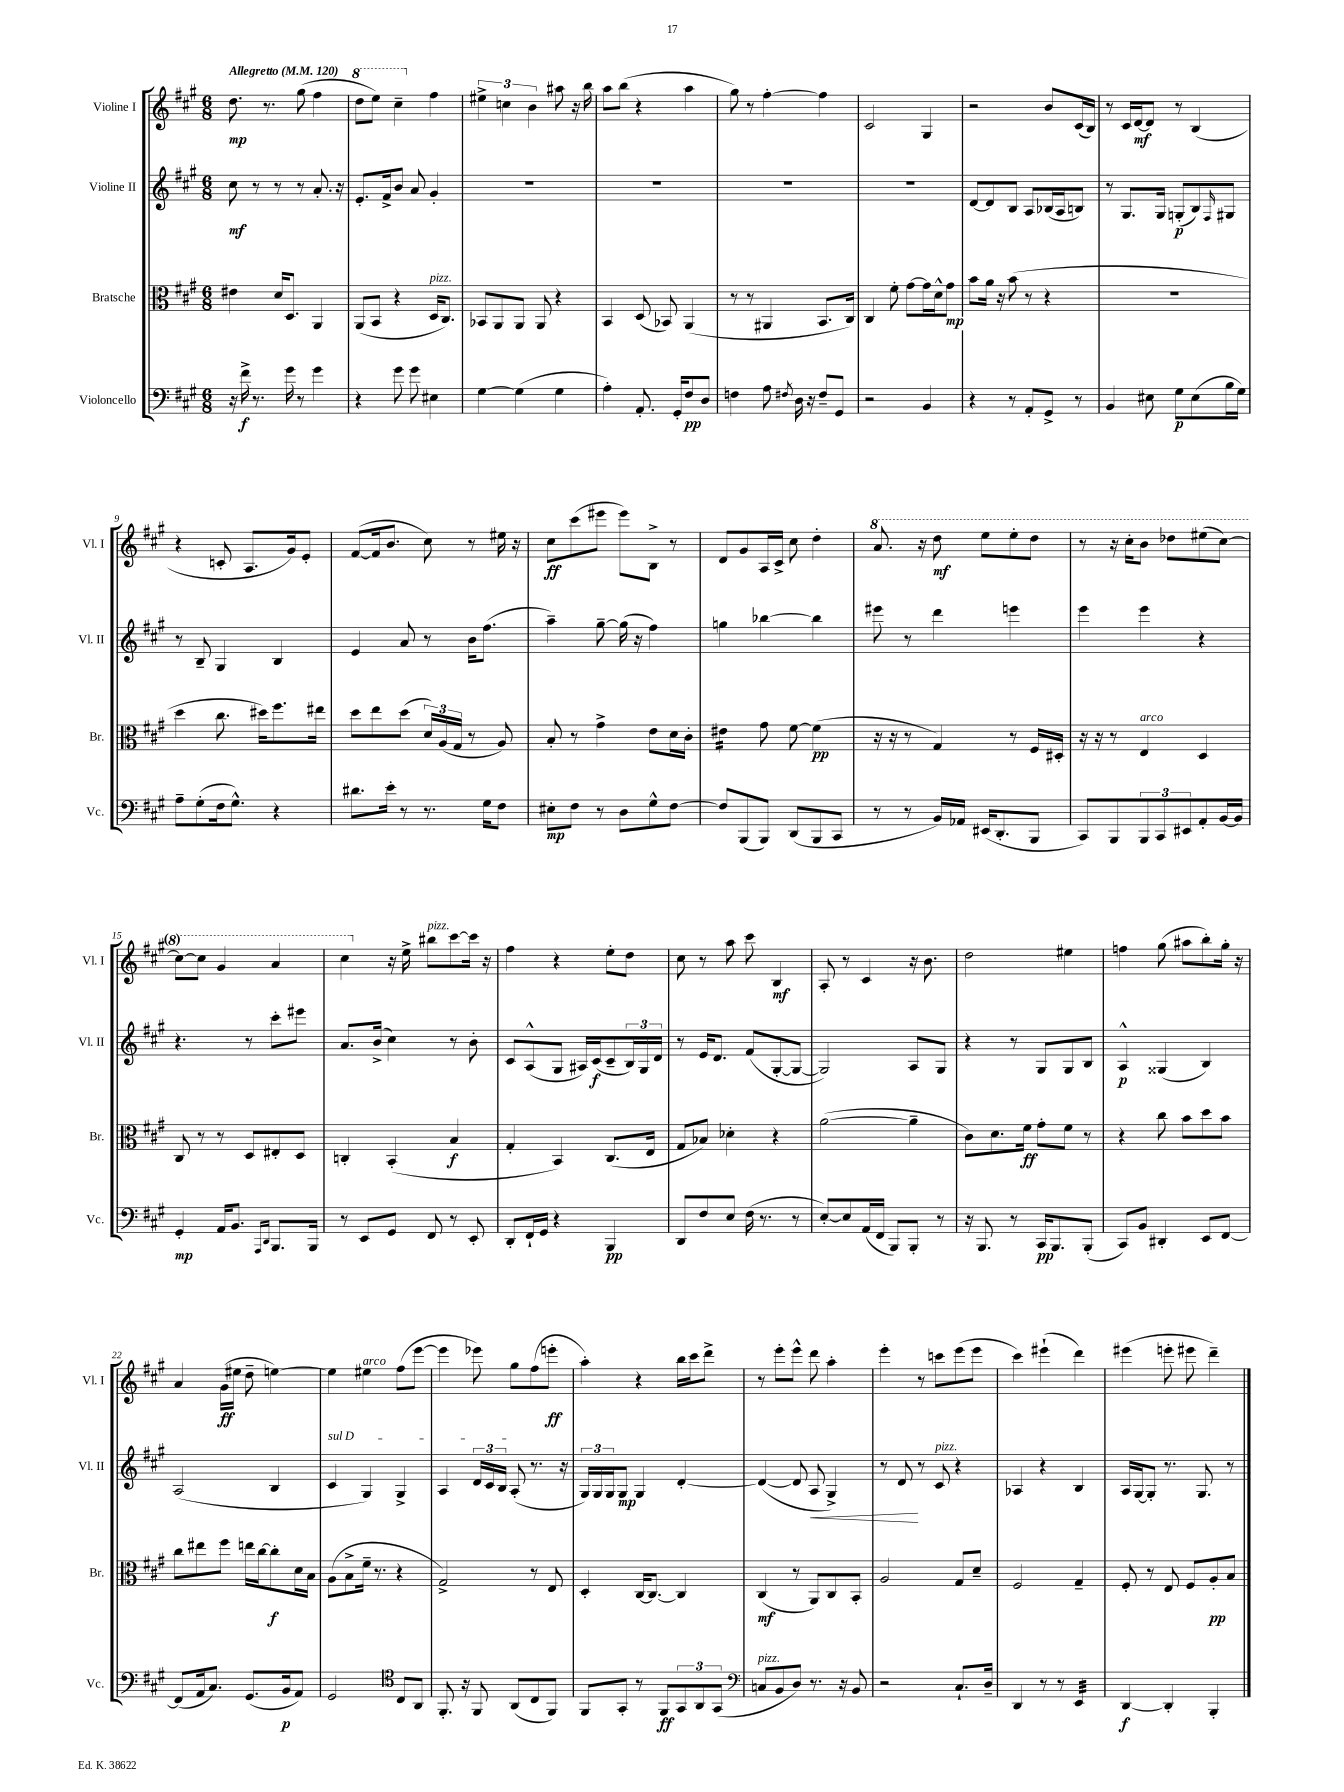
<<
\new StaffGroup <<
\new Staff = "s0" \with { instrumentName = "Violine I" shortInstrumentName = "Vl. I" } {
    \clef treble \key a \major \numericTimeSignature \time 6/8 \tempo "Allegretto" 4 = 120
    d''8.\mp r8. gis''8( fis''4 |
    \ottava #1 d'''8 e'''8) cis'''4-- \ottava #0 fis''4 |
    \tuplet 3/2 { eis''4-> c''4 b'4 } ais''8 r16 b''16 |
    a''8 b''8( r4 a''4 |
    gis''8) r8 fis''4~-. fis''4 |
    cis'2 gis4 |
    r2 b'8 cis'16( b16) |
    r8 cis'16 d'16~\mf d'8 r8 b4( |
    r4 c'8-. a8. gis'16) e'8-. |
    fis'8~( fis'16 b'8. cis''8) r8 eis''16 r16 |
    cis''8\ff cis'''8( eis'''8 eis'''8) b8-> r8 |
    d'8 gis'8 a16 cis'16-> cis''8 d''4-. |
    \ottava #1 a''8. r16 d'''8\mf e'''8 e'''8-. d'''8 |
    r8 r16 cis'''16-. b''8 des'''8 eis'''8( cis'''8~) |
    cis'''8~ cis'''8 gis''4 a''4 |
    cis'''4 \ottava #0 r16 e''16-> bis''8^\markup { \italic "pizz." } cis'''8~ cis'''16 r16 |
    fis''4 r4 e''8-. d''8 |
    cis''8 r8 a''8 cis'''8 b4\mf |
    a8-. r8 cis'4 r16 b'8. |
    d''2 eis''4 |
    f''4 gis''8( ais''8 b''8-.) gis''16-. r16 |
    a'4 gis'16\ff( eis''16 d''8-- e''4~) |
    e''4 eis''4^\markup { \italic "arco" } fis''8( e'''8~ |
    e'''4 ees'''8) gis''8 fis''8( e'''8-.\ff |
    a''4-.) r4 b''16 cis'''16 d'''8-> |
    r8 e'''8-. e'''8-^ d'''8 a''4-. |
    e'''4-. r8 c'''8 e'''8( e'''8 |
    cis'''4) eis'''4-!( d'''4) |
    eis'''4( e'''8-. eis'''8 d'''4--) \bar "|." |
}
\new Staff = "s1" \with { instrumentName = "Violine II" shortInstrumentName = "Vl. II" } {
    \clef treble \key a \major \numericTimeSignature \time 6/8
    cis''8\mf r8 r8 r8 a'8.-. r16 |
    e'8.-. fis'16-> b'8 a'8 gis'4-. |
    R2. |
    R2. |
    R2. |
    R2. |
    d'8~ d'8 b8 a8 bes16( a16 b8) |
    r8 gis8. gis16 g8-.\p( b8) \grace { fis16 } gis8 |
    r8 b8-- gis4 b4 |
    e'4 a'8 r8 b'16 fis''8.( |
    a''4--) gis''8~-- gis''16( r16 fis''4) |
    g''4 bes''4~ bes''4 |
    eis'''8 r8 d'''4 e'''4 |
    e'''4 e'''4 r4 |
    r4. r8 cis'''8-. eis'''8 |
    a'8. b'16->( cis''4) r8 b'8-. |
    cis'8 a8-^( gis8 ais16) cis'16\f( cis'8-- \tuplet 3/2 { b16) gis16 d'16 } |
    r8 e'16 d'8. fis'8( gis8~-. gis8~ |
    gis2) a8 gis8 |
    r4 r8 gis8 gis8 b8 |
    a4-^\p gisis4( b4) |
    a2( b4 |
    \once \override TextSpanner.bound-details.left.text = \markup { \italic "sul D" } cis'4\startTextSpan gis4) gis4-> |
    a4 \tuplet 3/2 { d'16 cis'16 b16 } a8-.\stopTextSpan( r8. r16 |
    \tuplet 3/2 { gis16) gis16 gis16 } gis8\mp gis4 d'4~-. |
    d'4~( d'8 a8\< gis4->) |
    r8 d'8\! r8 cis'8^\markup { \italic "pizz." } r4 |
    aes4 r4 b4 |
    a16 gis16~ gis8-. r8. gis8. r8 \bar "|." |
}
\new Staff = "s2" \with { instrumentName = "Bratsche" shortInstrumentName = "Br." } {
    \clef alto \key a \major \numericTimeSignature \time 6/8
    eis'4 d'16 d8. a,4 |
    a,8( b,8 r4 d16^\markup { \italic "pizz." } cis8.) |
    bes,8 a,8 a,8 a,8 r4 |
    b,4 d8( bes,8) a,4( |
    r8 r8 ais,4 b,8. cis16) |
    cis4 fis'8-. gis'8~ gis'16 d'16-^ gis'8\mp |
    b'8 a'16 r16 b'8( r8 r4 |
    R2. |
    d''4 cis''8. dis''16) fis''8. eis''16 |
    d''8 e''8 d''8( \tuplet 3/2 { d'16) a16( gis16 } r8 a8) |
    b8-. r8 gis'4-> e'8 d'16 cis'16-. |
    eis'4:16 gis'8 fis'8~ fis'4\pp( |
    r16 r16 r8 gis4) r8 fis16 dis16-. |
    r16 r16 r8 e4^\markup { \italic "arco" } d4 |
    cis8 r8 r8 d8 eis8-. d8 |
    c4-. b,4-.( b4\f |
    gis4-. b,4) cis8.( e16 |
    gis8 bes8) des'4-. r4 |
    a'2~( a'4-- |
    cis'8) d'8. fis'16\ff gis'8-. fis'8 r8 |
    r4 cis''8 b'8 d''8 b'8 |
    cis''8 eis''8 fis''8 e''16 cis''16~ cis''8-.\f d'16 b16 |
    a8( b8-> fis'16-- r8. r4 |
    gis2->) r8 e8 |
    d4-. cis16~ cis8.~ cis4 |
    cis4\mf( r8 a,8) cis8 b,8-. |
    a2 gis8 d'8-- |
    fis2 gis4-- |
    fis8-. r8 e8 fis8 a8-.\pp b8 \bar "|." |
}
\new Staff = "s3" \with { instrumentName = "Violoncello" shortInstrumentName = "Vc." } {
    \clef bass \key a \major \numericTimeSignature \time 6/8
    r16 fis'16->\f r8. gis'16 r8 gis'4 |
    r4 gis'8 gis'8 eis4 |
    gis4~ gis4( gis4 |
    a4-.) a,8.-. gis,16-. fis8\pp d8 |
    f4 a8 \acciaccatura { fis8 } d16 r16 fis8-- gis,8 |
    r2 b,4 |
    r4 r8 a,8-. gis,8-> r8 |
    b,4 eis8 gis8\p eis8( b16 gis16) |
    a8-- gis8-.( fis16 gis8.-^) r4 |
    dis'8. e'16-. r8 r8. gis16 fis8 |
    eis8-.\mp fis8 r8 d8 gis8-^ fis8~ |
    fis8 b,,8( b,,8) d,8( b,,8 cis,8 |
    r8 r8 b,16) aes,16 eis,16( d,8.-. b,,8 |
    cis,8) b,,8 \tuplet 3/2 { b,,8 cis,8 eis,8 } a,8-. b,16~ b,16 |
    gis,4-.\mp a,16 b,8. \grace { a,,16 d,16 } b,,8. b,,16 |
    r8 e,8 gis,8 fis,8 r8 e,8-. |
    d,8-. fis,16-! gis,16 r4 b,,4\pp |
    d,8 fis8 e8 fis16( r8. r8 |
    e8~-.) e8 a,16( fis,16 b,,8) b,,8-. r8 |
    r16 b,,8. r8 cis,16\pp b,,8. b,,8-.( |
    cis,8) b,8 dis,4-. e,8 fis,8~ |
    fis,8( a,16 cis8.) gis,8.( b,16\p a,8) |
    gis,2 \clef tenor cis8 a,8 |
    fis,8.-. r16 fis,8 a,8( cis8 fis,8) |
    fis,8 gis,8-. r8 fis,8\ff \tuplet 3/2 { gis,8 a,8 gis,8( } |
    \clef bass c8^\markup { \italic "pizz." } b,8 d8) r8. r16 b,8 |
    r2 cis8.-! d16-- |
    d,4 r8 r8 e,4:32 |
    d,4~\f d,4-. b,,4-. \bar "|." |
}
>>
>>
